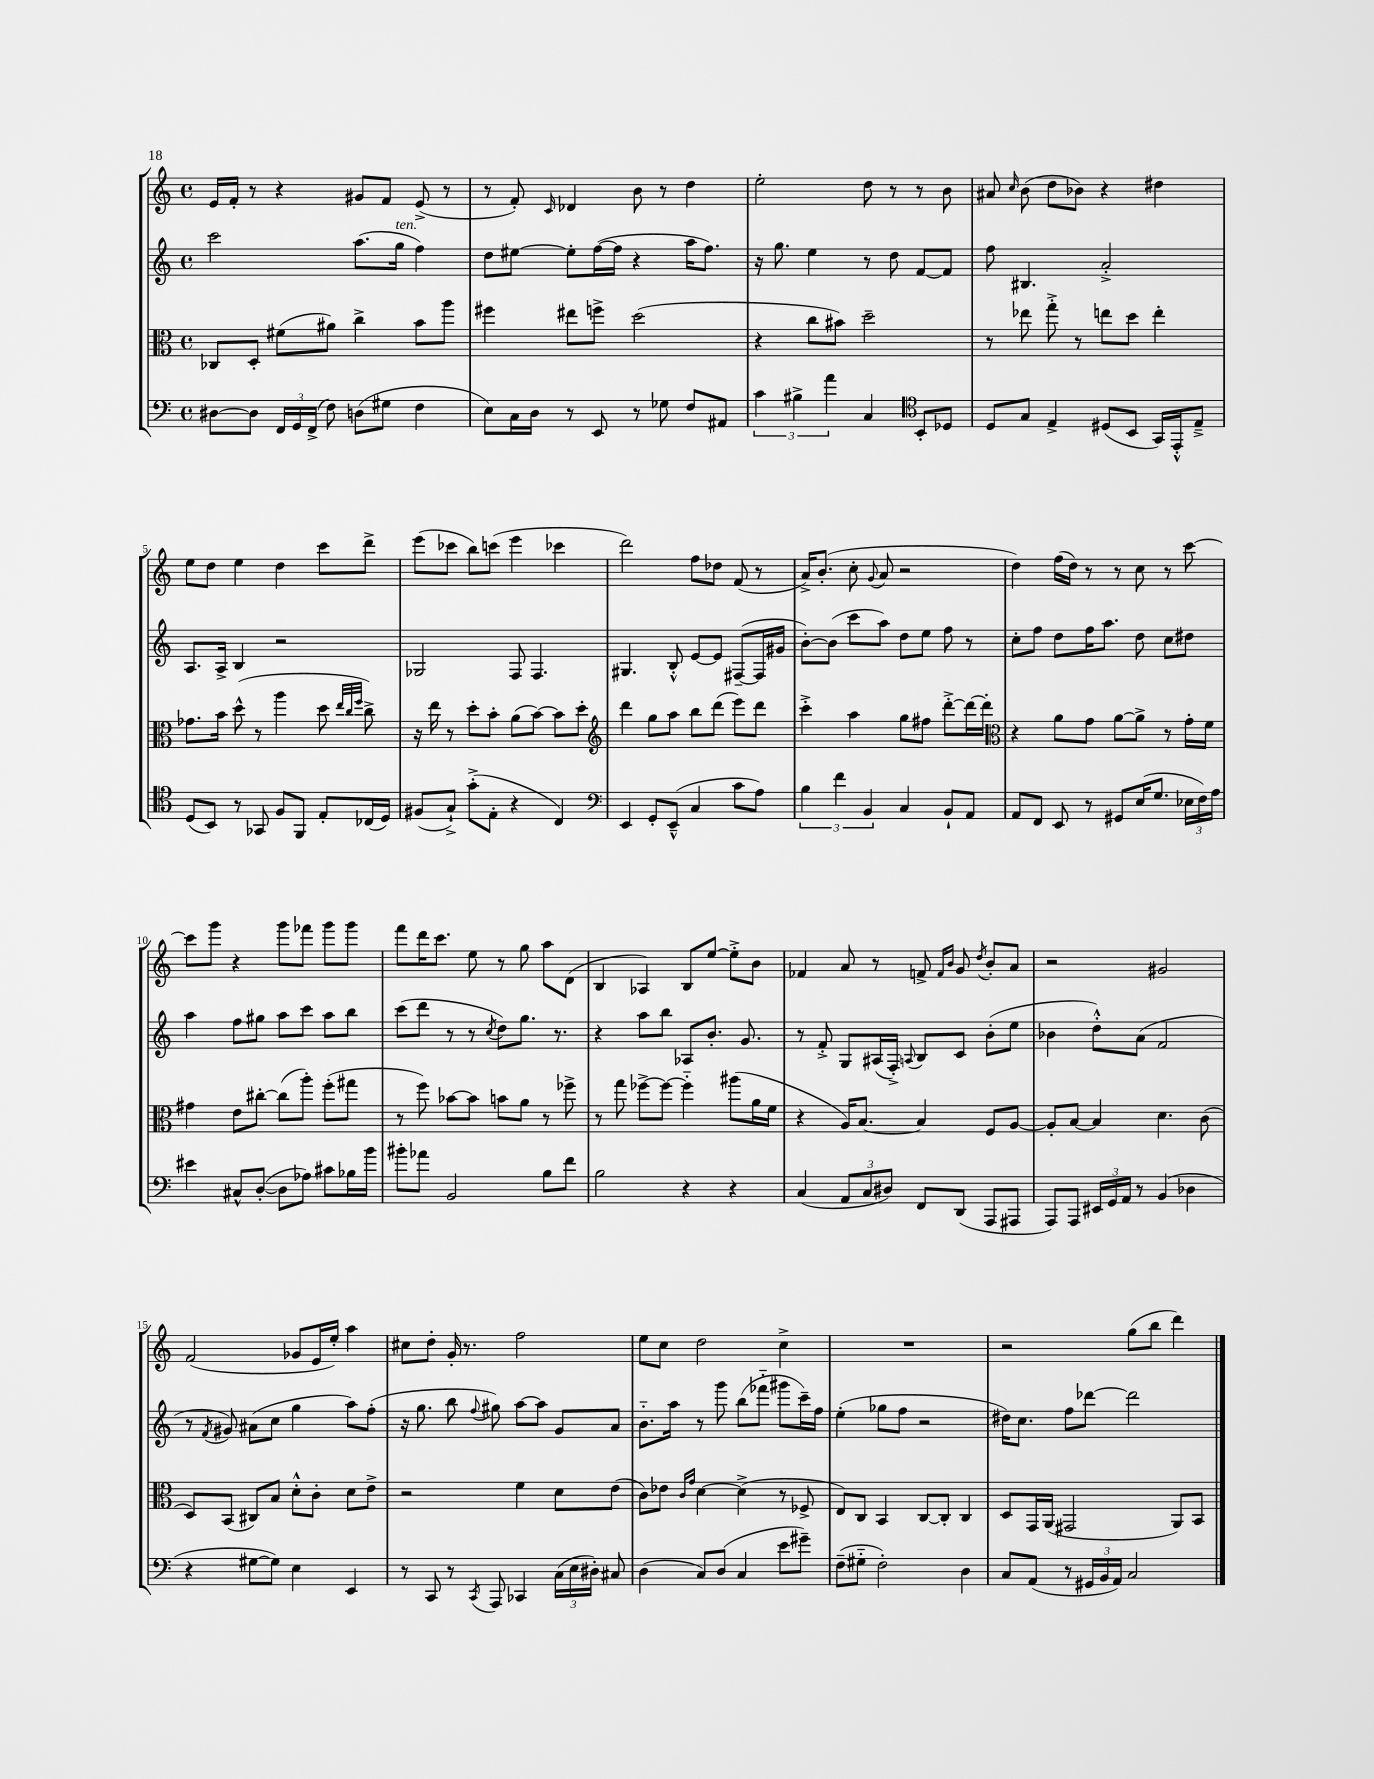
<<
\new StaffGroup <<
\new Staff = "s0" {
    \clef treble \key c \major \defaultTimeSignature \time 4/4
    \autoBeamOff e'16[ f'16]-. r8 r4 gis'8[ f'8] e'8->( r8 |
    r8 f'8-.) \grace { c'16 } des'4 b'8 r8 d''4 |
    e''2-. d''8 r8 r8 b'8 |
    ais'8 \grace { c''16 } b'8( d''8[ bes'8]) r4 dis''4 |
    e''8[ d''8] e''4 d''4 c'''8[ d'''8]-> |
    e'''8[( ces'''8] b''8[) c'''8]( e'''4 ces'''4 |
    d'''2) f''8[ des''8] f'8( r8 |
    a'16[->) b'8.]-.( c''8-. \appoggiatura { g'8 } a'8 r2 |
    d''4) f''16[( d''16]) r8 r8 c''8 r8 c'''8~ |
    c'''8[ g'''8] r4 g'''8[ fes'''8] g'''8[ g'''8] |
    f'''8[ d'''16 c'''8.] e''8 r8 g''8 a''8[ d'8]( |
    b4 aes4) b8[ e''8]~ e''8[-.-> b'8] |
    fes'4 a'8 r8 f'8-> \grace { f'16[ b'16] } g'8 \acciaccatura { d''8 } b'8[-. a'8] |
    r2 gis'2 |
    f'2( ges'8[ e'16 e''16]-.) a''4 |
    cis''8[ d''8]-. g'16-. r8. f''2 |
    e''8[ c''8] d''2 c''4-> |
    R1 |
    r2 g''8[( b''8] d'''4) \bar "|." |
}
\new Staff = "s1" {
    \clef treble \key c \major \defaultTimeSignature \time 4/4
    \autoBeamOff c'''2 a''8.[( g''16]^\markup { \italic "ten." } f''4) |
    d''8[ eis''8]~ eis''8[-. f''16~( f''16] r4 a''16[ f''8.]) |
    r16 g''8. e''4 r8 d''8 f'8[~ f'8] |
    f''8 bis4. a'2-.-> |
    a8.[ a16]-> b4 r2 |
    ges2 f8 f4. |
    gis4. b8-.-^ e'8[~ e'8] fis8[~--( fis16 gis'16] |
    b'8[~-.) b'8]( c'''8[ a''8]) d''8[ e''8] f''8 r8 |
    c''8[-. f''8] d''8[ f''16 a''8.] d''8 c''8[ dis''8] |
    a''4 f''8[ gis''8] a''8[ c'''8] a''8[ b''8] |
    c'''8[( d'''8] r8 r8 \acciaccatura { c''8 } d''8[) g''8.] r8. |
    r4 a''8[ b''8] aes8[ b'8.]-. g'8. |
    r8 f'8-.-> g8[ ais16( f16]-.->) \appoggiatura { a8 } b8[ c'8] b'8[-.( e''8] |
    bes'4 d''8[-.-^) a'8]( f'2 |
    r8 \acciaccatura { f'8 } gis'8) ais'8[( c''8] g''4 a''8[) f''8]-.( |
    r16 g''8. b''8 \appoggiatura { f''8 } gis''8) a''8[~ a''8] g'8[ a'8] |
    b'8.[-_ a''16] r8 g'''8 b''8[( fes'''8]-_ gis'''8[ c'''16--) f''16] |
    e''4-.( ges''8[ f''8] r2 |
    dis''16[) c''8.] f''8[ des'''8]~ des'''2 \bar "|." |
}
\new Staff = "s2" {
    \clef alto \key c \major \defaultTimeSignature \time 4/4
    \autoBeamOff ces8[ d8]-. fis'8[( ais'8]) c''4-> b'8[ a''8] |
    fis''4 eis''8[ f''8]-> d''2( |
    r4 c''8[ bis'8]) d''2-- |
    r8 ees''8 g''8-.-> r8 e''8[ d''8] e''4-. |
    ges'8.[ b'16] d''8-^( r8 a''4 d''8 \grace { e''32[ c''32 f''32] } c''8->) |
    r16 e''16 r8 d''8[-. b'8]-. a'8[( b'8]~) b'8[ d''8]-. |
    \clef treble d'''4 g''8[ a''8] b''8[ d'''8]( e'''8[) d'''8] |
    c'''4-.-> a''4 g''8[ fis''8] d'''8[~-.-> d'''16~ d'''16]-. |
    \clef alto r4 a'8[ g'8] a'8[~ a'8]-> r8 g'16[-. f'16] |
    gis'4 e'8[ cis''8]~-. cis''8[( a''8]-.) f''8[-.( gis''8] |
    r8 f''8) bes'8[~ bes'8] b'8[ a'8] r8 fes''8-> |
    r8 g''8 fes''8[~-> fes''8]~ fes''4-_ ais''8[( a'16 f'16] |
    r4 a16[) b8.]~ b4 f8[ a8]~ |
    a8[-. b8]~ b4 d'4. c'8( |
    d8[) b,8]( cis8[) b8] d'8[-.-^ c'8]-. d'8[ e'8]-> |
    r2 f'4 d'8[ e'8]( |
    c'8[) ees'8] \grace { c'16[ g'16] } d'4~ d'4->( r8 fes8-> |
    e8[) c8] b,4 c8[~ c8]-. c4 |
    d8[ g,16 a,16]( gis,2 a,8[) b,8] \bar "|." |
}
\new Staff = "s3" {
    \clef bass \key c \major \defaultTimeSignature \time 4/4
    \autoBeamOff dis8[~ dis8] \tuplet 3/2 { f,16[ g,16 f,16]->( } f8) d8[( gis8] f4 |
    e8[) c16 d16] r8 e,8 r8 ges8 f8[ ais,8] |
    \tuplet 3/2 { c'4 bis4-> a'4 } c4 \clef tenor b,8[-. des8] |
    d8[ g8] e4-> dis8[( b,8] g,16[) e,16-.-^ e8]---> |
    d8[( b,8]) r8 ges,8 f8[ f,8] e8[-. ces16( d16]) |
    fis8[( g8]-!->) g'8[-.->( e8]-. r4 c4) |
    \clef bass e,4 g,8[-. e,8]---^( c4 c'8[ a8]) |
    \tuplet 3/2 { b4 f'4 b,4 } c4 b,8[-! a,8] |
    a,8[ f,8] e,8 r8 gis,8[ e16( g8.] \tuplet 3/2 { ees16[ f16) a16] } |
    eis'4 cis8[-^ d8]~-.( d8[ aes8]) cis'8[ bes16 b'16] |
    bis'8[-. aes'8] b,2 b8[ f'8] |
    b2 r4 r4 |
    c4( \tuplet 3/2 { a,8[ c8 dis8]) } f,8[ d,8]( a,,8[ ais,,8] |
    a,,8[) a,,8] \tuplet 3/2 { eis,16[ g,16 a,16] } r8 b,4( des4 |
    r4 gis8[~ gis8]) e4 e,4 |
    r8 c,8 r8 \acciaccatura { c,8 } a,,8 ces,4 \tuplet 3/2 { c16[( e16 dis16]-.) } cis8 |
    d4( c8[) d8]( c4 e'8[ gis'8]--) |
    f8[--( gis8]-_ f2-.) d4 |
    c8[ a,8]( r8 \tuplet 3/2 { gis,16[ b,16 a,16]) } c2 \bar "|." |
}
>>
>>
